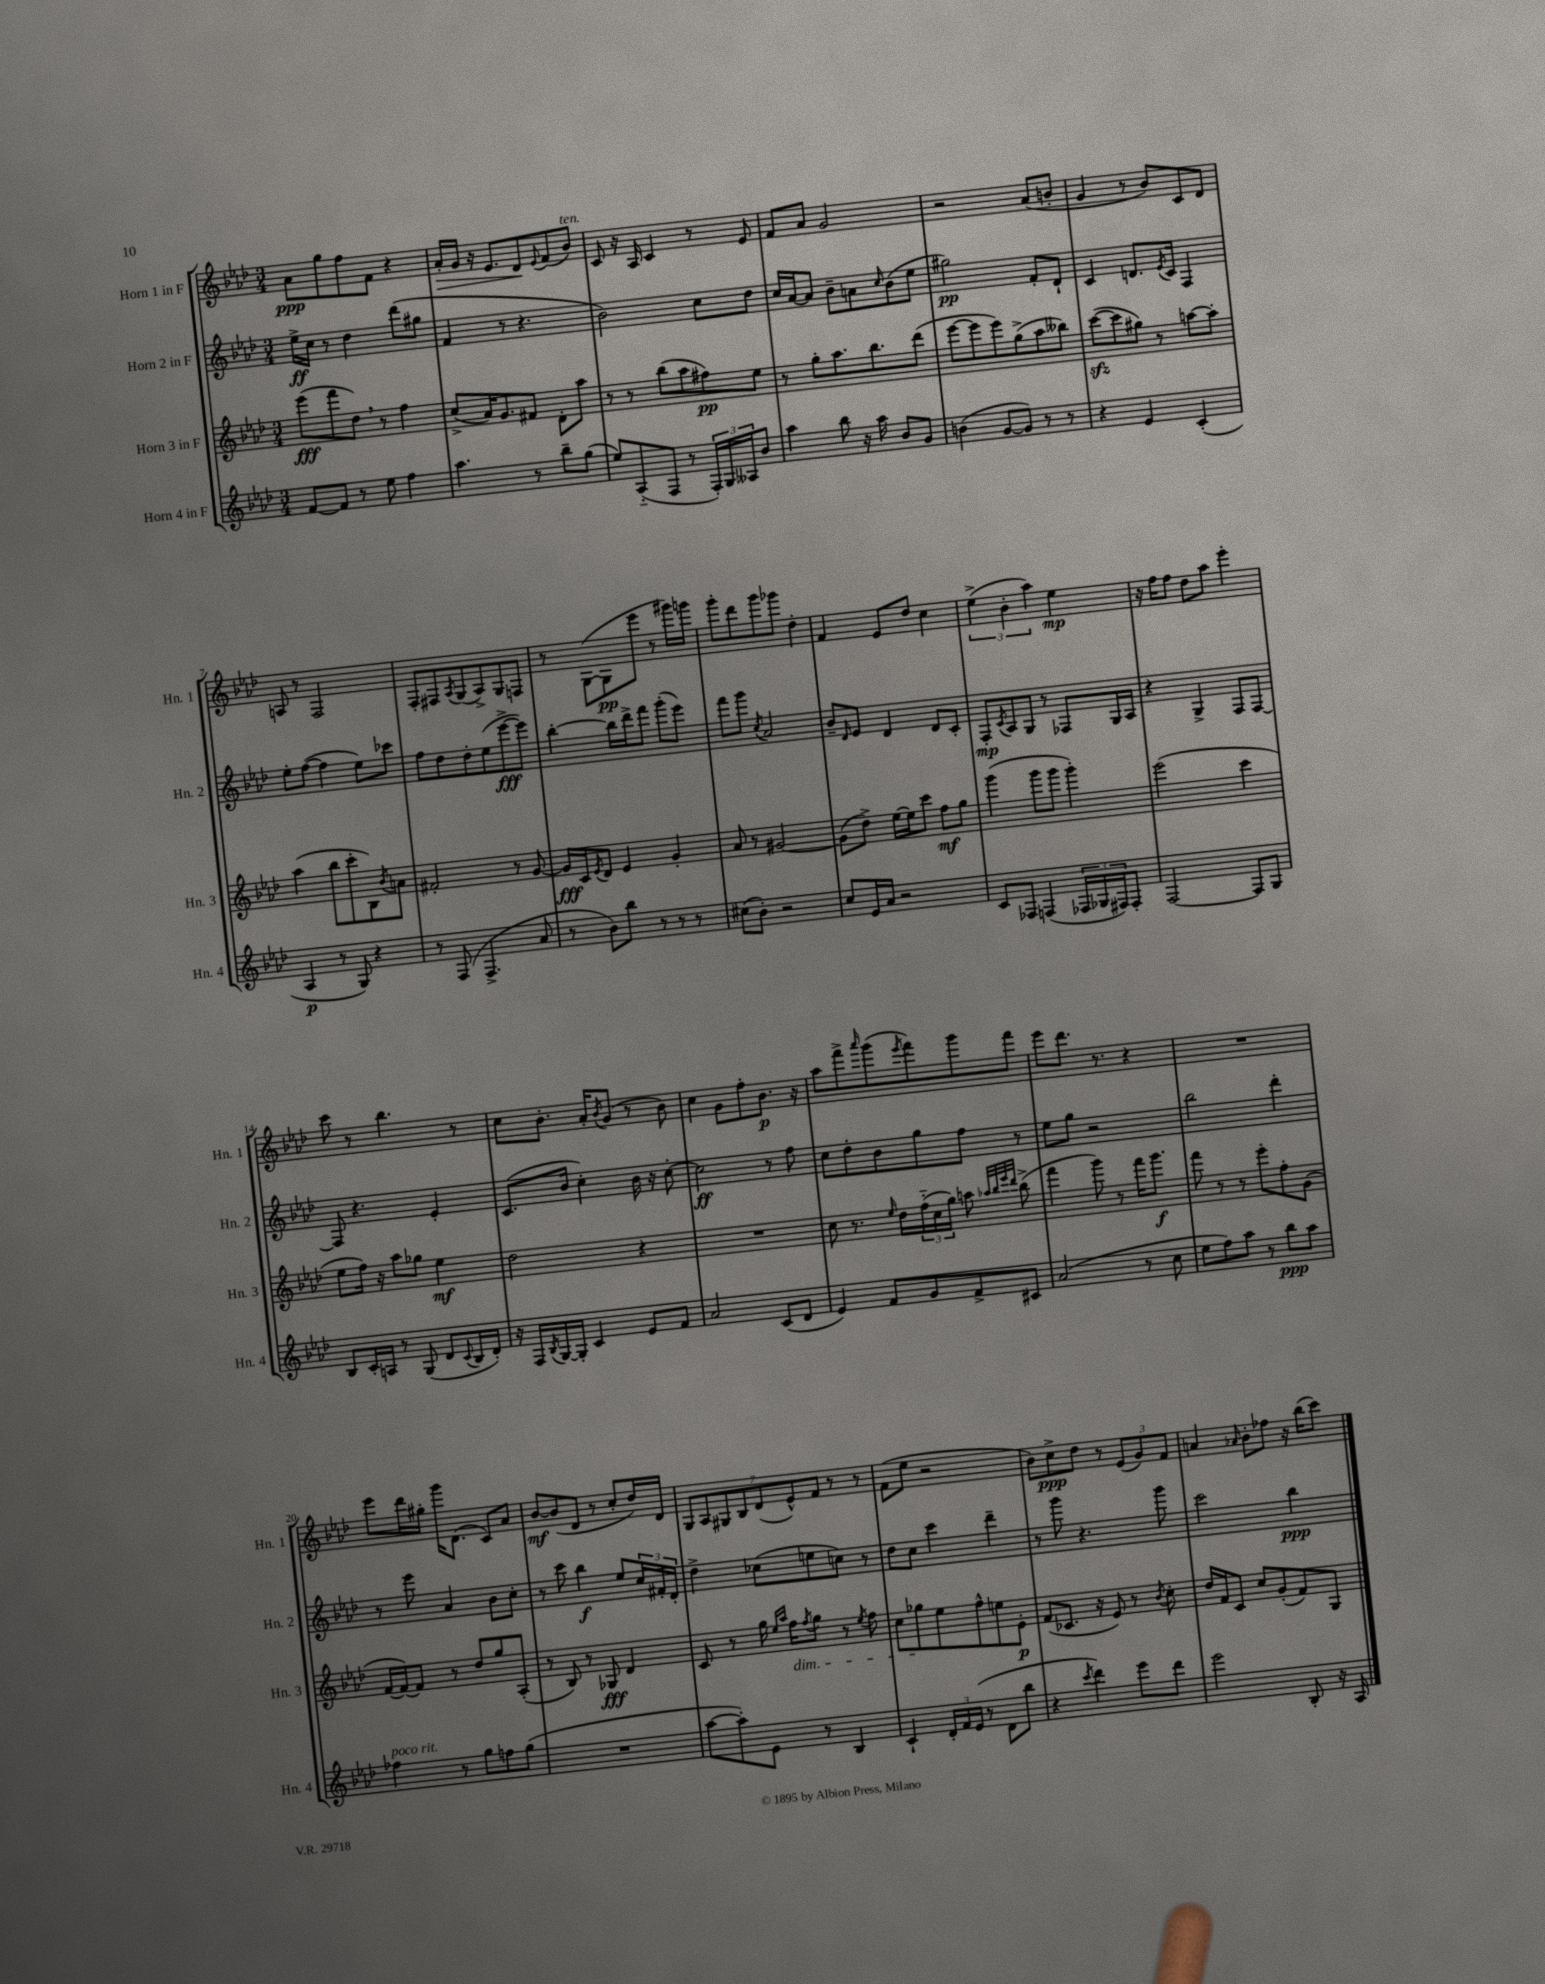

**kern	**kern	**kern	**kern
*staff4	*staff3	*staff2	*staff1
*clefG2	*clefG2	*clefG2	*clefG2
*k[b-e-a-d-]	*k[b-e-a-d-]	*k[b-e-a-d-]	*k[b-e-a-d-]
*M3/4	*M3/4	*M3/4	*M3/4
[8f	(8eee-	16ee-^	8a-
.	.	16cc	.
8f]	8fff	8r	8gg
8r	8dd-)	4dd-	8ff
8ee-	8r	.	8f
4ff	4ff	(8ddd-	4r
.	.	8gg#	.
=	=	=	=
4.aa-	(8cc^	4f	16a-'
.	.	.	16g
.	16a-)	.	16r
.	8.g	.	8.e-
.	.	8r	.
8r	8f#	4.r	8d-
.	.	.	8qqe-
8bb-~	8d-'	.	(8f
(8gg	8aa-	.	8b-)
=	=	=	=
8ee-)	8r	2b-)	8c
(8A-'~	8r	.	16r
.	.	.	16A-
8F	(8bb-	.	4c
8r	8aa-	.	.
24F')	8ff#)	8cc	8r
24G	.	.	.
24A--	.	.	.
8b-	8ee-	8dd-	8e-
=	=	=	=
4aa-	8r	16cc	8f
.	.	[16a-	.
.	8gg'	8a-]	8a-
8bb-	8.aa-	8b-~	2g
16r	.	8a	.
16aa-	8.bb-	.	.
.	.	16qqcc	.
8b-	.	(8b-	.
8g	(8ddd-	8ee-	.
=	=	=	=
(4b	[8eee-	2gg#)	2r
.	8eee-]	.	.
[8g	8eee-)	.	.
8g])	(8gg^	.	.
8r	8aa-	8f'	(8a-
8r	8bb--)	8d-`	8b'
=	=	=	=
4r	([8ccc	4c	4g
.	8ccc]	.	.
4e-	8gg#)	8.d	8r
.	8r	.	8b-)
.	.	8qe-	.
.	.	16c	.
(4c'	[8aa	4F	8c
.	8aa']	.	8d-
=	=	=	=
4A-	(4aa-	8ee-'	8A
.	.	([8ff	8r
8r	8bb-	4ff]	2F
8G)	8ccc'	.	.
4r	8B-)	8ee-)	.
.	8qb-	.	.
.	8a	8ccc-	.
=	=	=	=
8r	2f#'	8ff	8F'
(8F	.	8dd-	8F#
.	.	.	8qA-
4.F^	.	8dd-'	(8G
.	.	(8ee-	8A-^)
.	8r	[8eee-^	8G
8a-	[8g	8eee-])	8F
=	=	=	=
8r	16g]	[4bb-'	8r
.	16c	.	.
.	8qe-	.	.
8b-)	8d-	.	([8G
8bb-	4e-	16bb-]	8G]
.	.	16ddd-^	.
8r	.	8fff	8eee-
8r	4g'	(8ggg'	8r
8r	.	8eee-)	16ggg#)
.	.	.	16ggg
=	=	=	=
(8cc#	8a-	8fff	8ggg'
8b-')	8r	8ggg	8ddd-
.	.	8qcc	.
2r	[2g#	2a-	8ggg
.	.	.	8ggg-
.	.	.	4dd-'
=	=	=	=
8cc	(8g#]	8b-~	4f
.	.	16qqd-	.
16e-	8dd-^)	8e-	.
16a-	.	.	.
2r	[16ee-	4d-	8e-
.	16ee-]	.	.
.	8ccc	.	8dd-
.	8ff	8d-	4cc
.	8gg	8c'	.
=	=	=	=
8c	(4ggg	8F'	(6ee-^
.	.	8qc	.
8F-	.	8A-	.
.	.	.	6b-'
(4F	8ggg	8G	.
.	.	.	6aa-)
.	8ggg	8r	.
24F-	4ggg')	8F-	4ee-
24G-	.	.	.
24F#)	.	.	.
8F#'	.	16G	.
.	.	16A-	.
=	=	=	=
[2F	(2eee-	4r	16r
.	.	.	16ff
.	.	.	8ff
.	.	4G^	8dd-
.	.	.	8aa-
8F]	4ccc	8F	4eee-'
8G	.	[8F	.
=	=	=	=
8B-	8ee-	8F]	8ccc
16c'	16ff)	4.r	8r
16A	16r	.	.
8r	8aa-	.	4.bb-
(8G	8gg-	.	.
8d-	4ee-	4e-'	.
8qqc	.	.	.
16B-	.	.	8r
16d-')	.	.	.
=	=	=	=
16r	2dd-	(8.c	8cc
16F	.	.	.
8qB-	.	.	.
[16G	.	.	8.b-'
16G']	.	16b-	.
4c	.	4cc')	.
.	.	.	16a-'
.	.	.	8qb-
.	.	.	(8g
8e-	4r	16b-	8r
.	.	16r	.
8f	.	[8cc'	8b-)
=	=	=	=
2a-	2.r	2cc]	4cc
.	.	.	8g
.	.	.	8ff'
(8c	.	8r	8.b-
8d-	.	8ff	.
.	.	.	16r
=	=	=	=
4e-)	8cc	8cc	8aa-
.	8.r	8dd-'	8fff^
.	.	.	16qqaaa-
8f	.	8b-	(8ggg
.	16qqee-	.	.
.	16dd-	.	.
.	.	.	8qeee-
8g	(24ff'~	8gg	8fff)
.	24cc	.	.
.	24gg)	.	.
8f^	8aa	8ff	8ggg
.	32qqaa-	.	.
.	32qqbb-	.	.
.	32qqeee-	.	.
.	32qqddd-	.	.
8c#	(8bb-^	8r	8fff
=	=	=	=
(2a-	4fff	8ee-	8eee-
.	.	8gg	8.ddd-
.	8ggg)	2r	.
.	.	.	8.r
.	8r	.	.
8r	16fff	.	4r
.	8.ggg	.	.
8cc	.	.	.
=	=	=	=
8ee-	8fff	2bb-	2.r
8ff)	8r	.	.
8aa-	8r	.	.
8r	8eee-'	.	.
8bb-	8ff'	4ddd-'	.
8aa-	(8g	.	.
=	=	=	=
4ff-	[16f	8r	8eee-
.	16f_)	.	.
.	8f]	8eee-	16ddd-
.	.	.	16gg#'
8r	8r	4a-	16ggg
.	.	.	(8.d-
8gg	8dd-	.	.
8ff	8gg	8b-	8c)
(8gg	(8A-'	8cc'	8a-
=	=	=	=
2.r	8r	8r	[8b-
.	8B-)	8ccc	(8b-]
.	8r	4bb-	8d-
.	8G-	.	8r
.	4d-	8ee-	8cc'
.	.	24cc	16dd-)
.	.	24f#'	.
.	.	.	16d-
.	.	24d-'	.
=	=	=	=
[8aa-	8c	4dd-^	14G
.	.	.	14A-
8aa-'])	8r	.	.
.	.	.	14G#
.	.	.	14B-
8e-	16gg	(8cc-	.
.	.	.	(14d-
.	16qqee-	.	.
.	16qqaa-	.	.
.	16ff	.	.
.	.	.	14e-^^)
.	8qff	.	.
8r	8gg	8ee	.
.	.	.	14f
4B-	8r	8cc)	8r
.	8qee-	.	.
.	8ff	8r	8r
=	=	=	=
4c`	8cc	8dd-	(8f
.	8gg-	8cc	8ee-
24d-'	8ee-	4ccc	2r
24f	.	.	.
(24e-	.	.	.
8r	8ff^^	.	.
8d-	8ee	4ddd-~	.
8bb-	8e-'	.	.
=	=	=	=
4r	(8f	8r	8b-)
.	8.c-	8ggg	8cc^
8qccc	.	.	.
4ddd-)	.	4.r	8dd-
.	16r	.	.
.	8e-)	.	8r
8eee-	8r	.	(12e-
.	.	.	12g)
.	8qb-	.	.
8ddd-	8cc'	8ggg	.
.	.	.	12f
=	=	=	=
2eee-	16dd-	2ccc	4a
.	16f	.	.
.	8c	.	.
.	.	.	16qqa-
.	8cc	.	8b-'
.	(8g'	.	8ff-
8B-'	8f)	4bb-	16r
.	.	.	(16bb-
16r	8G	.	8ccc)
16A-	.	.	.
==	==	==	==
*-	*-	*-	*-
